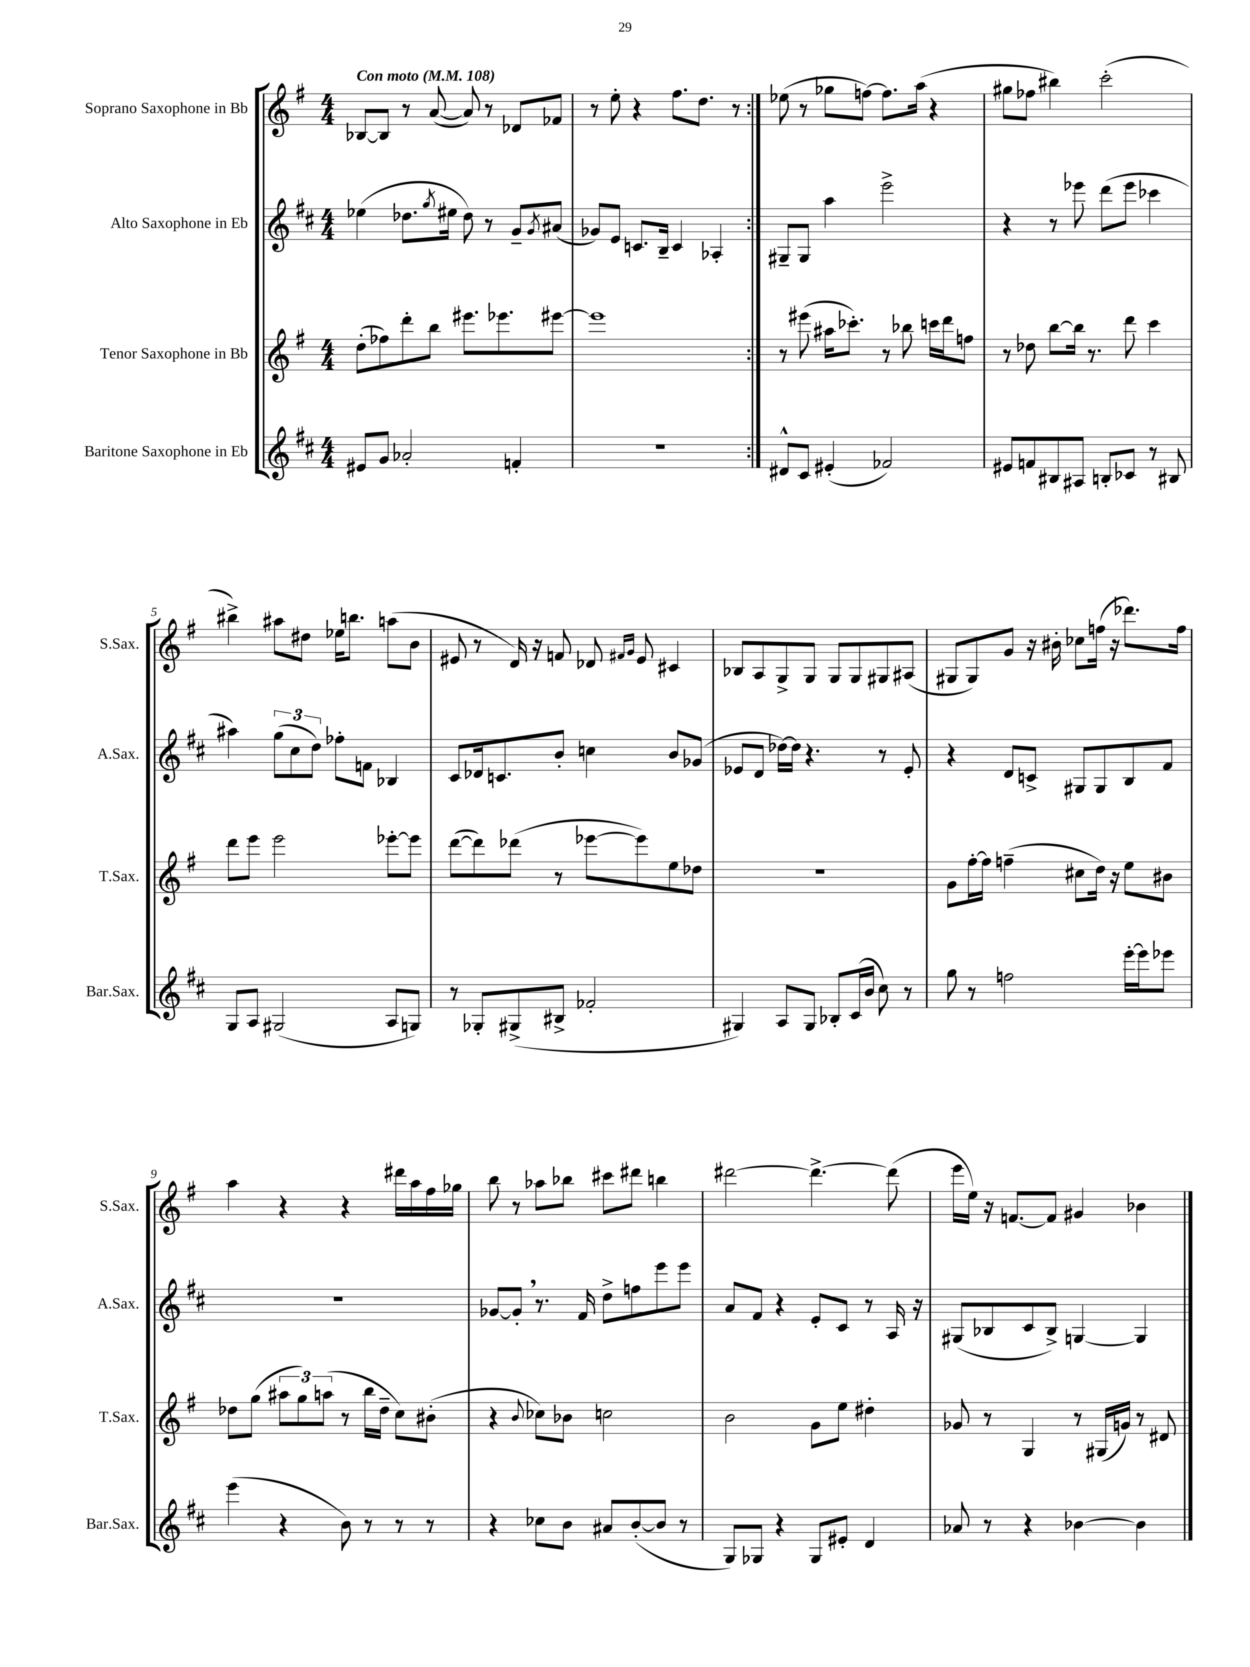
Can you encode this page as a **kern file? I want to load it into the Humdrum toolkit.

**kern	**kern	**kern	**kern
*staff4	*staff3	*staff2	*staff1
*clefG2	*clefG2	*clefG2	*clefG2
*k[f#c#]	*k[f#]	*k[f#c#]	*k[f#]
*M4/4	*M4/4	*M4/4	*M4/4
*MM108	*MM108	*MM108	*MM108
8e#/L	(8dd'\L	(4ee-\	[8B-/L
8g/J	8ff-\)	.	8B-/]J
2a-'/	8ddd'\	8.dd-\L	8r
.	8bb\J	.	([8a/
.	.	8qgg/	.
.	.	16ee#\Jk	.
.	8.eee#\L	8dd-\)	8a/])
.	.	8r	8r
.	8.eee-\	.	.
4f'/	.	8g~/L	8d-/L
.	.	8qg/	.
.	[8eee#\J	(8a#/J	8f-/J
=	=	=	=
1r	1eee#]	8g-/L)	8r
.	.	8e/J	8ee'\
.	.	8.c/L	4r
.	.	16B~/Jk	.
.	.	4c/	8.ff#\L
.	.	.	8.dd\J
.	.	4A-'/	.
.	.	.	8r
=:|!	=:|!	=:|!	=:|!
8d#^^/L	8r	8G#~/L	(8ee-\
8c#/J	(8eee#\	8G#/J	8r
(4e#'/	16aa#\LK	4aa\	8gg-\L
.	8.ccc-'\J)	.	.
.	.	.	[8ff\J)
2f-/)	8r	2eee^\	8.ff\]L
.	8bb-\	.	.
.	.	.	(16aa\Jk
.	16ccc\LL	.	4r
.	16ddd\J	.	.
.	8ff\J	.	.
=	=	=	=
8e#/L	8r	4r	8gg#\L
8f/	8dd-\	.	8ff-\J
8B#/	[8bb\L	8r	4bb#\)
8A#/J	16bb\]Jk	8eee-\	.
.	8.r	.	.
8B'/L	.	(8ddd\L	(2ccc'\
8c-/J	8ddd\	8eee-\J	.
8r	4ccc\	4ccc-\	.
8B#/	.	.	.
=	=	=	=
8G/L	8ddd\L	4aa#\)	4bb#^\)
8A/J	8eee\J	.	.
(2G#/	2eee\	(12gg\L	8aa#\L
.	.	12cc#\	.
.	.	.	8dd#\J
.	.	12dd\J)	.
.	.	8ff-'\L	16ee-\LK
.	.	.	8.bb\J
.	.	8f\J	.
8A/L	[8eee-'\L	4B-/	(8aa\L
8G/J)	8eee-\]J	.	8b\J
=	=	=	=
8r	([8ddd\L	8c#/L	8e#/
8G-'/L	8ddd\])	16d-/k	8r
.	.	8.c/	.
(8G#^/	(8ddd-\J	.	16d/)
.	.	.	16r
8B#^/J	8r	8b'/J	8f/
2f-'/	[8eee-\L	4cc\	8d-/
.	.	.	16qqf#/LL
.	.	.	16qqg/JJ
.	8eee-\])	.	8e#/
.	8ee\	8b/L	4c#/
.	8dd-\J	(8g-/J	.
=	=	=	=
4G#/)	1r	8e-/L	8B-/L
.	.	8d/J	8A/
8A/L	.	[16dd-\LL)	8G^/
.	.	16dd-\]JJ	.
8G#/J	.	4.r	8G/J
8B-'/L	.	.	8G/L
(16c#/L	.	.	8G/
16b/JJ	.	.	.
8cc#\)	.	8r	8G#/
8r	.	8e-'/	(8A#/J
=	=	=	=
8gg\	8g\L	4r	8G#/L
8r	[16ff#'\L	.	8G#/)
.	16ff#\]JJ	.	.
2ff\	(4ff~\	8d/L	8g/J
.	.	8c^/J	16r
.	.	.	16b#'\
.	8cc#\L	8G#/L	8cc-\L
.	16dd\Jk)	8G#/	(16ff\Jk
.	16r	.	16r
[16eee'\LL	8ee\L	8B/	8.ddd-\L)
16eee\]J	.	.	.
8eee-\J	8b#\J	8f#/J	.
.	.	.	16ff\Jk
=	=	=	=
(4eee\	8dd-\L	1r	4aa\
.	(8gg\J	.	.
4r	12aa#\L	.	4r
.	12gg\)	.	.
.	(12aa\J	.	.
8b\)	8r	.	4r
8r	16bb\LL	.	.
.	16dd-~\JJ	.	.
8r	8cc\L)	.	16ddd#\LL
.	.	.	16aa\
8r	(8b#'\J	.	16ff#\
.	.	.	16gg-\JJ
=	=	=	=
4r	4r	[8g-/L	8bb\
.	.	8g-'/]J	8r
.	8qqb/	.	.
8cc-\L	8cc-\L)	8.r	8aa-\L
8b\J	8b-\J	.	8bb-\J
.	.	16f#/	.
8a#/L	2cc\	8dd^\L	8ccc#\L
([8b'/	.	8ff\	8ddd#\J
8b/]J	.	8eee\	4bb\
8r	.	8eee\J	.
=	=	=	=
8G/L)	2b\	8a/L	[2ddd#\
8G-/J	.	8f#/J	.
4r	.	4r	.
8G-/L	8g\L	8e'/L	4.ddd#^\_
8e#'/J	8ee\J	8c#/J	.
4d/	4dd#'\	8r	.
.	.	16A/	(8ddd#\]
.	.	16r	.
=	=	=	=
8a-/	8g-/	(8G#/L	16eee\LL
.	.	.	16ee\JJ)
8r	8r	8B-/	16r
.	.	.	[8.f/L
4r	4G/	8c#/	.
.	.	8B-^/J)	8f/]J
[4b-\	8r	[4G/	4g#/
.	(16G#/LL	.	.
.	16g/JJ)	.	.
4b-\]	8r	4G/]	4b-\
.	8d#/	.	.
==	==	==	==
*-	*-	*-	*-
